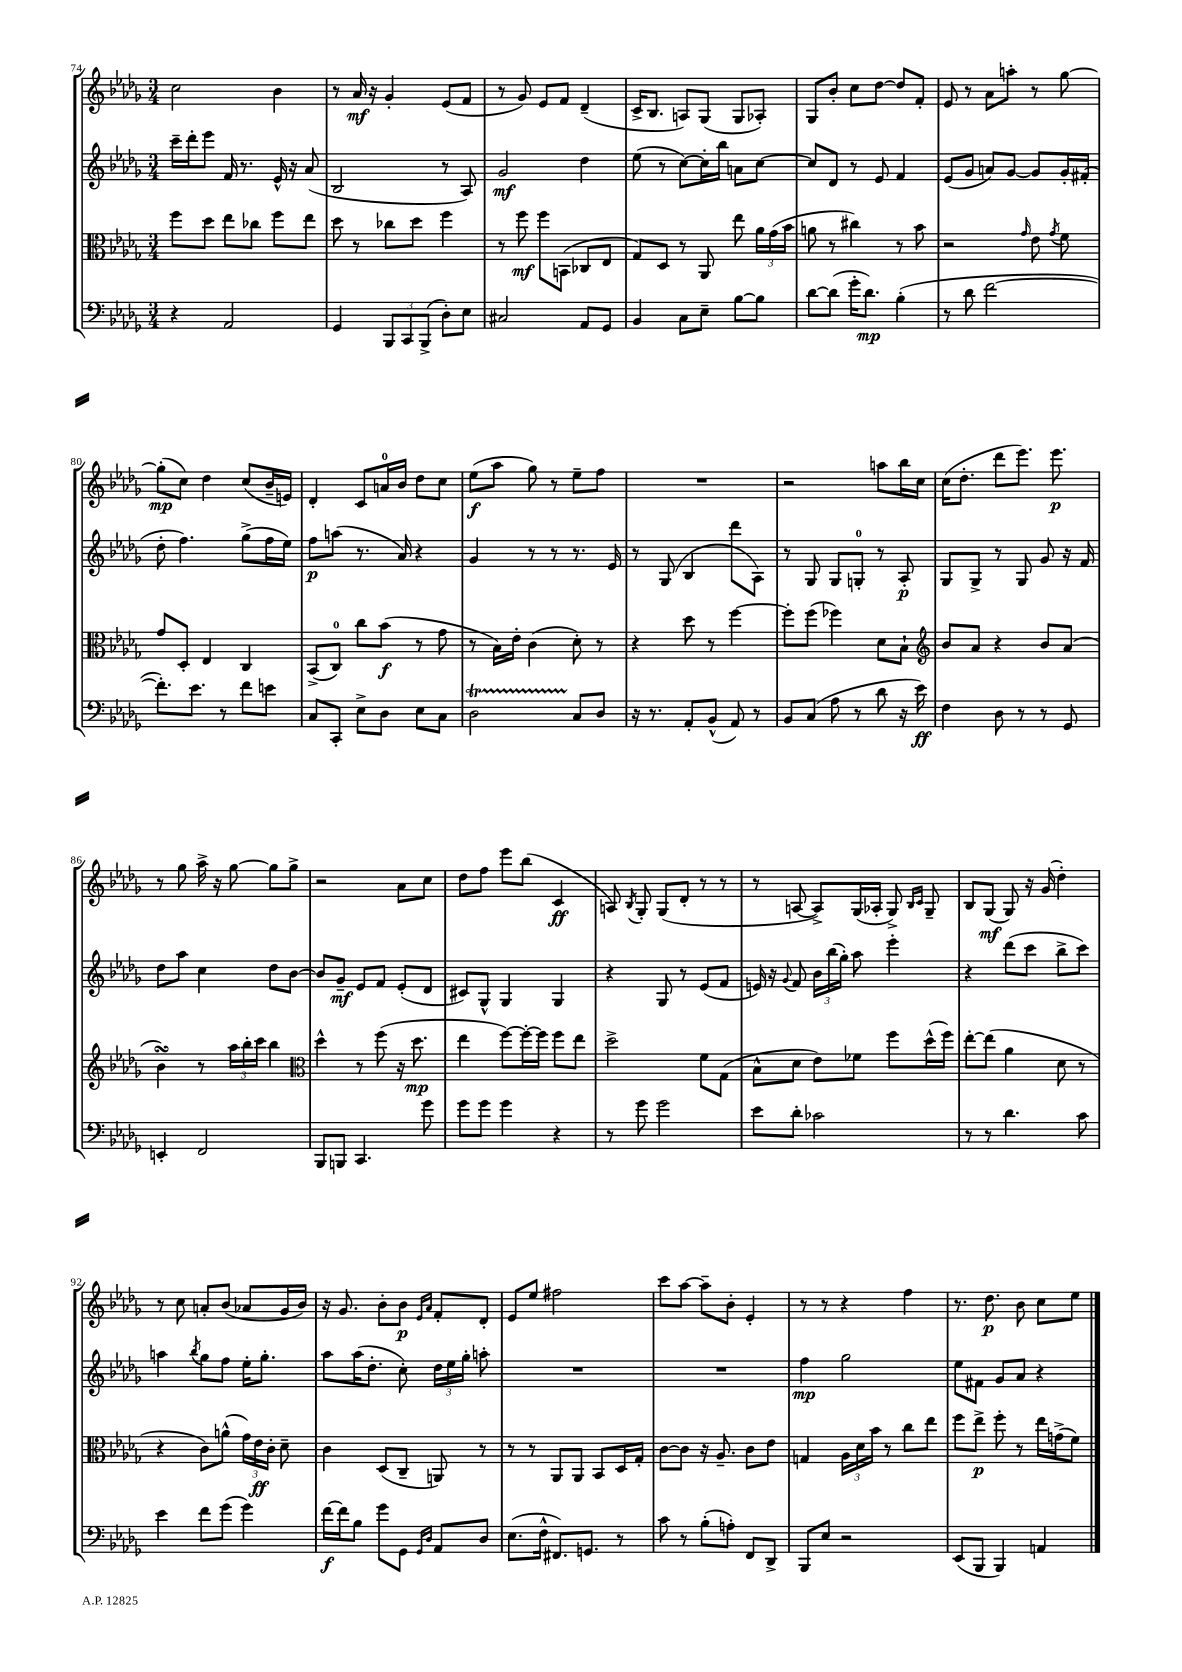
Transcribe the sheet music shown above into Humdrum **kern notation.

**kern	**kern	**kern	**kern
*staff4	*staff3	*staff2	*staff1
*clefF4	*clefC3	*clefG2	*clefG2
*k[b-e-a-d-g-]	*k[b-e-a-d-g-]	*k[b-e-a-d-g-]	*k[b-e-a-d-g-]
*M3/4	*M3/4	*M3/4	*M3/4
4r	8ff	16ccc~	2cc
.	.	16ddd-'	.
.	8dd-	8eee-	.
2AA-	8ee-	16f	.
.	.	8.r	.
.	8cc-	.	.
.	8ff	16e-^^	4b-
.	.	16r	.
.	8ee-	(8a-	.
=	=	=	=
4GG-	8dd-	2B-	8r
.	8r	.	16a-
.	.	.	16r
12BBB-	8cc-	.	4g-'
12CC	.	.	.
.	8dd-	.	.
(12BBB-^	.	.	.
8D-')	4ff	8r	(8e-
8E-	.	8A-)	8f
=	=	=	=
2C#	8r	2g-	8r
.	8ff	.	8g-)
.	8ff	.	8e-
.	(8BB	.	8f
8AA-	8C-	4dd-	(4d-~
8GG-	8E-	.	.
=	=	=	=
4BB-	8G-)	(8ee-	16c^
.	.	.	8.B-
.	8D-	8r	.
8C	8r	[8cc)	8A)
8E-~	8AA-	16cc']	(8G-
.	.	16bb-	.
[8B-	8ee-	8a	8G-
8B-]	24a-	[8cc	8A-')
.	(24g-	.	.
.	24b-	.	.
=	=	=	=
[8d-	8a	8cc]	8G-
(8d-]	8r	8d-	8b-'
16g-'	4cc#)	8r	8cc
8.d-)	.	.	.
.	.	8e-	[8dd-
(4B-'	8r	4f	8dd-]
.	8b-	.	8f'
=	=	=	=
8r	2r	(8e-	8e-
8d-	.	8g-	8r
[2f	.	8a)	8a-
.	.	[8g-	8aa'
.	16qqg-	.	.
.	8e-	8g-]	8r
.	8qg-	.	.
.	8f	16g-'	[8gg-
.	.	(16f#'	.
=	=	=	=
8.f'])	8g-	8dd-'	(8gg-']
.	8D-'	4.ff)	8cc)
8.e-	.	.	.
.	4E-	.	4dd-
8r	.	.	.
8f	4C	(8gg-^	(8cc
8e	.	16ff	16b-~
.	.	16ee-)	16e)
=	=	=	=
8C	(8BB-^	8ff	4d-'
8CC'	8C)	(8aa	.
8E-^	8cc	8.r	8c
8D-	(8b-	.	16a
.	.	16a-)	16b-
8E-	8r	4r	8dd-
8C	8g-	.	8cc
=	=	=	=
2D-	8r	4g-	(8ee-
.	16B-)	.	8aa-
.	16e-'	.	.
.	(4c	8r	8gg-)
.	.	8r	8r
8C	8d-')	8.r	8ee-~
8D-	8r	.	8ff
.	.	16e-	.
=	=	=	=
16r	4r	8r	2.r
8.r	.	.	.
.	.	(8G-	.
8AA-'	8dd-	4B-	.
(8BB-^^	8r	.	.
8AA-)	[4ff	8ddd-	.
8r	.	8A-)	.
=	=	=	=
8BB-	8ff']	8r	2r
(8C	(8ff	8G-	.
8A-	4ff-)	8G-	.
8r	.	8G'	.
8d-	8d-	8r	8aa
16r	8B-`	8A-'	16bb-
16e-)	.	.	16cc
=	=	=	=
*	*clefG2	*	*
4F	8b-	8G-	(16cc
.	.	.	8.dd-'
.	8a-	8G-^	.
8D-	4r	8r	8ddd-
8r	.	8G-	8.eee-)
8r	8b-	8g-	.
.	.	.	8.eee-
8GG-	(8a-	16r	.
.	.	16f	.
=	=	=	=
4EE'	4b-)	8dd-	8r
.	.	8aa-	8gg-
2FF	8r	4cc	16aa-^
.	.	.	16r
.	24aa-	.	[8gg-
.	24bb-'	.	.
.	24ccc	.	.
.	4bb-	8dd-	8gg-]
.	.	[8b-	8gg-^
=	=	=	=
*	*clefC3	*	*
8BBB-	4dd-^^	8b-]	2r
8BBB	.	8g-~	.
4.CC	8r	8e-	.
.	(8ff	8f	.
.	16r	(8e-'	8a-
.	8.dd-	.	.
8g-	.	8d-	8cc
=	=	=	=
8g-	4ee-	8c#)	8dd-
8g-	.	8G-^^	8ff
4g-	[8ff)	4G-	8eee-
.	16ff'_	.	(8bb-
.	16ff]	.	.
4r	8ff	4G-	4c
.	8ee-	.	.
=	=	=	=
8r	2dd-^	4r	8A)
.	.	.	8qB-
8g-	.	.	8G-'
2g-	.	8G-	(8G-
.	.	8r	8d-'
.	8f	(8e-	8r
.	(8G-	8f	8r
=	=	=	=
8e-	8B-^^	16e)	8r
.	.	16r	.
.	.	8qqg-	.
8d-'	8d-	8f	[8A
2c-	8e-)	24b-	8A^])
.	.	(24bb-	.
.	.	24gg-')	.
.	8f-	8aa-	(16G-
.	.	.	16A-'
.	8ff	4eee-'	8G-^)
.	.	.	16qqB-
.	.	.	16qqc
.	(16dd-^^	.	8G-~
.	16ff)	.	.
=	=	=	=
8r	[8ee-'	4r	8B-
8r	(8ee-]	.	(8G-
4.d-	4a-	(8ddd-	8G-)
.	.	8ccc	16r
.	.	.	(16g-
.	8d-	8bb-^	4dd-')
8c	8r	8ccc)	.
=	=	=	=
4e-	4r	4aa	8r
.	.	.	8cc
.	.	8qbb-	.
8f	8c)	8gg-	8a'
(8g-	(8a^^	8ff	(8b-
4g-)	24g-)	16ee-'	8a-
.	24e-	.	.
.	.	8.gg-'	.
.	24c'	.	.
.	8d-~	.	16g-
.	.	.	16b-)
=	=	=	=
[16f	4c	8aa-	16r
16f]	.	.	8.g-
8B-	.	(16aa-	.
.	.	8.dd-'	.
8g-	(8D-	.	8b-'
8GG-	8C~	8cc')	8b-
16qqGG-	.	.	16qqe-
16qqD-	.	.	16qqa-
8AA-	8AA)	24dd-	8f'
.	.	24ee-	.
.	.	24gg-'	.
8D-	8r	8aa'	8d-'
=	=	=	=
(8.E-	8r	2.r	8e-
.	8r	.	8ee-
16F^^	.	.	.
8.FF#)	8AA-	.	2ff#
.	8AA-	.	.
8.GG	.	.	.
.	8BB-	.	.
8r	16D-	.	.
.	16G-'	.	.
=	=	=	=
8c	[8c	2.r	8ccc
8r	8c]	.	[8aa-
(8B-'	16r	.	8aa-~]
.	8.A-~	.	.
8A')	.	.	8b-'
8FF	8c	.	4e-'
8DD-^	8e-	.	.
=	=	=	=
8BBB-	4G	4ff	8r
8E-	.	.	8r
2r	24A-	2gg-	4r
.	24d-	.	.
.	24b-	.	.
.	8r	.	.
.	8cc	.	4ff
.	8ee-	.	.
=	=	=	=
(8EE-	8ff	8ee-	8.r
8BBB-	8ee-^	8f#	.
.	.	.	8.dd-
4BBB-)	8ff'	8g-	.
.	8r	8a-	8b-
4AA	16ee-	4r	8cc
.	(16g^	.	.
.	8f)	.	8ee-
==	==	==	==
*-	*-	*-	*-
